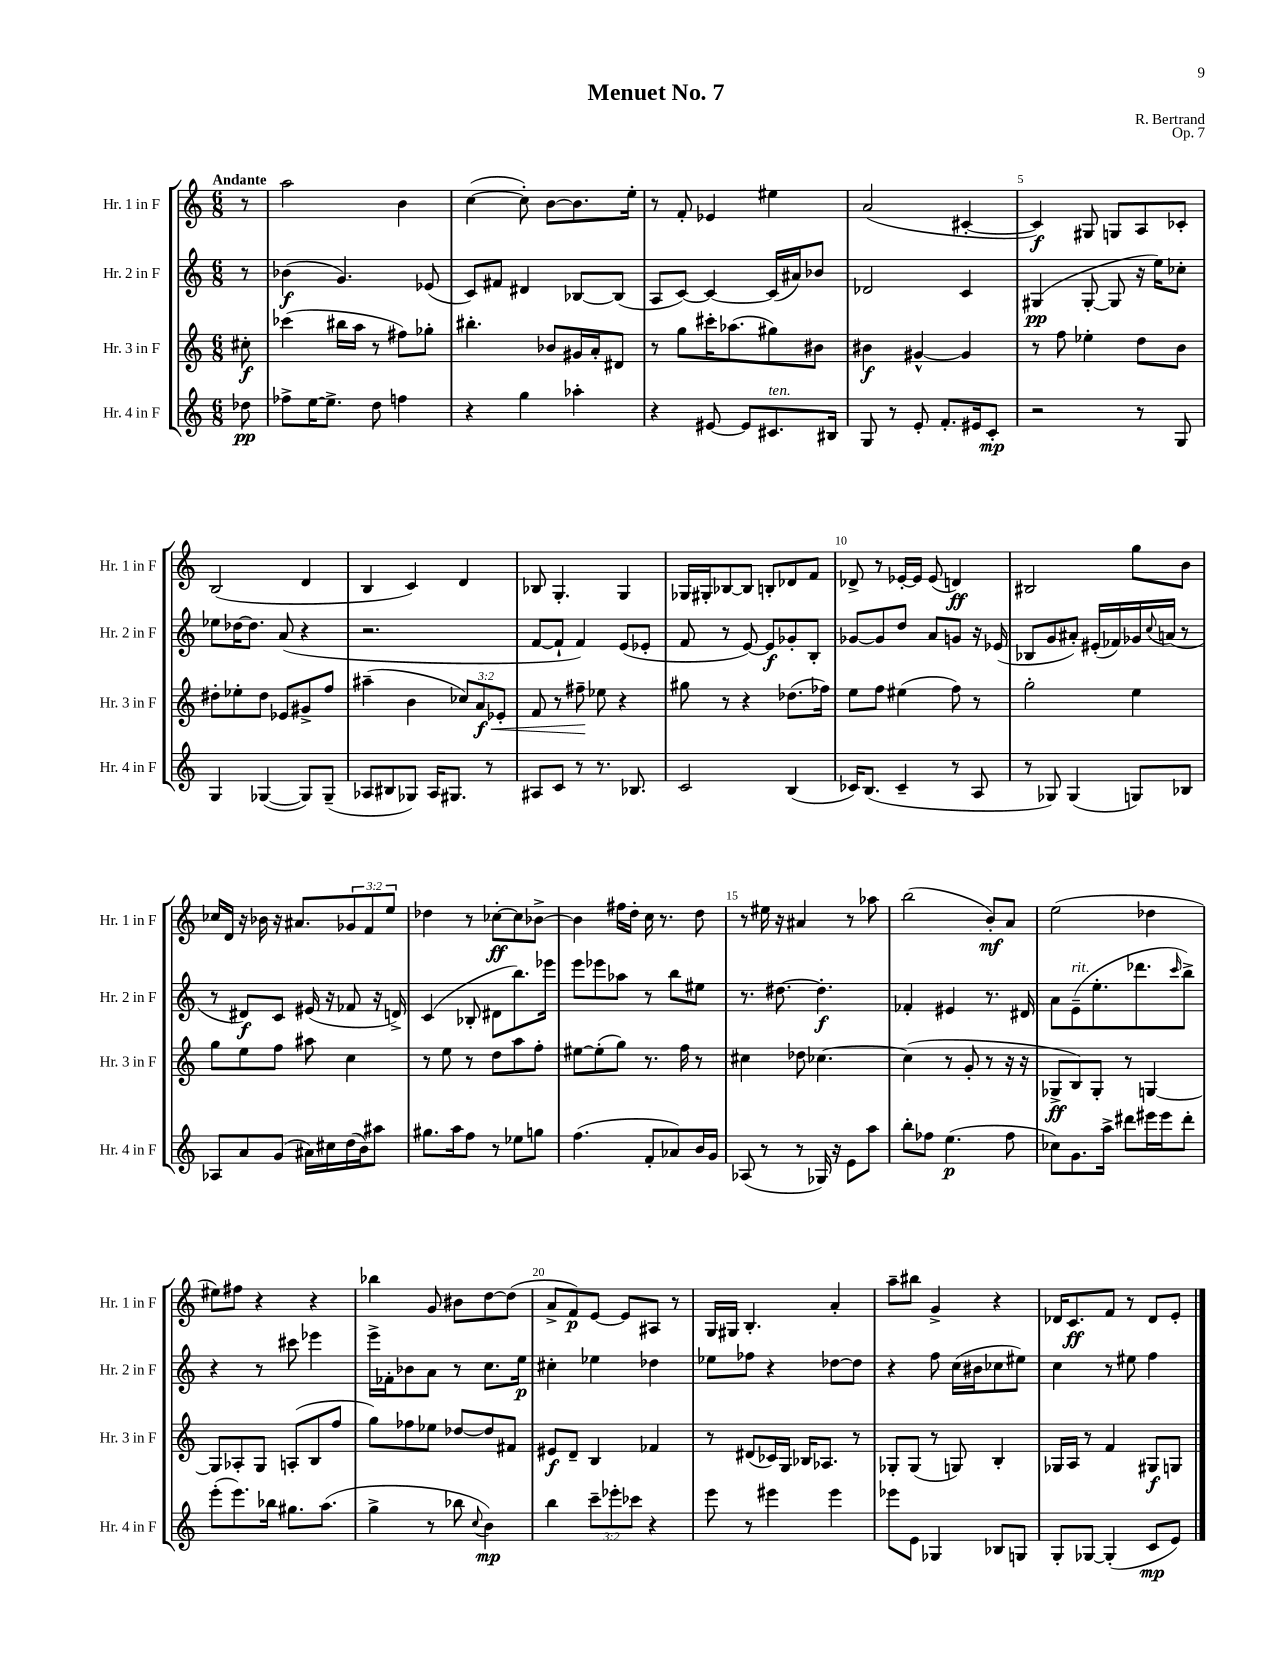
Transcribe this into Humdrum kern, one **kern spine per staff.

**kern	**dynam	**kern	**dynam	**kern	**dynam	**kern	**dynam
*part4	*part4	*part3	*part3	*part2	*part2	*part1	*part1
*staff4	*staff4	*staff3	*staff3	*staff2	*staff2	*staff1	*staff1
*I"Hr. 4 in F	*	*I"Hr. 3 in F	*	*I"Hr. 2 in F	*	*I"Hr. 1 in F	*
*I'Hr. 4 in F	*	*I'Hr. 3 in F	*	*I'Hr. 2 in F	*	*I'Hr. 1 in F	*
*clefG2	*	*clefG2	*	*clefG2	*	*clefG2	*
*k[]	*	*k[]	*	*k[]	*	*k[]	*
*M6/8	*	*M6/8	*	*M6/8	*	*M6/8	*
=	=	=	=	=	=	=	=
!	!	!	!	!	!	!LO:TX:a:B:t=Andante	!
8dd-X\	pp	8cc#X'\	f	8r	.	8r	.
=1	=1	=1	=1	=1	=1	=1	=1
8ff-X^\L	.	(4ccc-X\	.	(4b-X\	f	2aa\	.
[16ee\K	.	.	.	.	.	.	.
8.ee^\J]	.	.	.	.	.	.	.
.	.	16bb#X\LL	.	4.g/)	.	.	.
.	.	16aa\JJ	.	.	.	.	.
8dd\	.	8r	.	.	.	.	.
4ffn\	.	8ff#X\L)	.	.	.	4b\	.
.	.	8gg-X'\J	.	(8e-X/	.	.	.
=2	=2	=2	=2	=2	=2	=2	=2
4r	.	4.bb#X'\	.	8c/L)	.	([4cc\	.
.	.	.	.	8f#X/J	.	.	.
4gg\	.	.	.	4d#X/	.	8cc'\])	.
.	.	8b-X/L	.	.	.	[8b\L	.
4aa-X'\	.	16g#X/L	.	[8B-X/L	.	8.b\]	.
.	.	16a'/J	.	.	.	.	.
.	.	8d#X/J	.	(8B-/J]	.	.	.
.	.	.	.	.	.	16ee'\Jk	.
=3	=3	=3	=3	=3	=3	=3	=3
4r	.	8r	.	8A/L	.	8r	.
.	.	8gg\L	.	[8c/J)	.	8f'/	.
[8e#X/	.	16ccc#X'\K	.	4c/_	.	4e-X/	.
.	.	(8.aa-X\	.	.	.	.	.
8e#/L]	.	.	.	.	.	.	.
!LO:TX:a:i:t=ten.	!	!	!	!	!	!	!
8.c#X/	.	8gg#X\)	.	(16c/LL]	.	4ee#X\	.
.	.	.	.	16a#X/J)	.	.	.
.	.	8b#X\J	.	8b-X/J	.	.	.
16B#X/Jk	.	.	.	.	.	.	.
=4	=4	=4	=4	=4	=4	=4	=4
8G/	.	4b#X\	f	2d-X/	.	(2a/	.
8r	.	.	.	.	.	.	.
8e'/	.	[4g#X^^/	.	.	.	.	.
8.f'/L	.	.	.	.	.	.	.
.	.	4g#/]	.	4c/	.	[4c#X'/	.
16e#X/k	.	.	.	.	.	.	.
8c'/J	mp	.	.	.	.	.	.
=5	=5	=5	=5	=5	=5	=5	=5
2r	.	8r	.	(4G#X/	pp	4c#/])	f
.	.	8ff\	.	.	.	.	.
.	.	4ee-X'\	.	[8G#'/	.	8G#X/	.
.	.	.	.	8G#/]	.	8Gn/L	.
8r	.	8dd\L	.	16r	.	8A/	.
.	.	.	.	16ee\KL)	.	.	.
8G/	.	8b\J	.	8cc-X'\J	.	8c-X'/J	.
!!LO:LB:g=z
=6	=6	=6	=6	=6	=6	=6	=6
4G/	.	8dd#X'\L	.	8ee-X\L	.	(2B/	.
.	.	8ee-X'\	.	[16dd-X\K	.	.	.
.	.	.	.	8.dd-\J]	.	.	.
([4G-X/	.	8dd#\J	.	.	.	.	.
.	.	8e-X/L	.	(8a/	.	.	.
8G-/L])	.	8g#X^/	.	4r	.	4d/	.
(8G-~/J	.	8ff/J	.	.	.	.	.
=7	=7	=7	=7	=7	=7	=7	=7
8A-X/L	.	(4aa#X~\	.	2.r	.	4B/	.
8B#X/	.	.	.	.	.	.	.
8G-X/J)	.	4b\	.	.	.	4c/)	.
16A-/KL	.	.	.	.	.	.	.
8.G#X/J	.	.	.	.	.	.	.
.	.	12cc-X/L)	.	.	.	4d/	.
!	!	!	!LO:HP:b	!	!	!	!
.	.	12a/	< f	.	.	.	.
8r	.	.	.	.	.	.	.
.	.	12e-X'/J	.	.	.	.	.
=8	=8	=8	=8	=8	=8	=8	=8
8A#X/L	.	8f/	.	[8f/L	.	8B-X/	.
8c/J	.	8r	.	8f`/J]	.	4.G'/	.
8r	.	8ff#X~\	.	4f/)	.	.	.
8.r	.	8ee-X\	[	.	.	.	.
.	.	4r	.	(8e/L	.	4G/	.
8.B-X/	.	.	.	.	.	.	.
.	.	.	.	8e-X'/J	.	.	.
=9	=9	=9	=9	=9	=9	=9	=9
2c/	.	8gg#X\	.	8f/	.	16G-X/LL	.
.	.	.	.	.	.	16G#X'/J	.
.	.	8r	.	8r	.	[8B-X/	.
.	.	4r	.	[8e/)	.	8B-/J]	.
.	.	.	.	8e/L]	f	8Bn'/L	.
(4B/	.	(8.dd-X\L	.	8g-X'/	.	8d-X/	.
.	.	.	.	8B'/J	.	8f/J	.
.	.	16ff-X\Jk)	.	.	.	.	.
=10	=10	=10	=10	=10	=10	=10	=10
16c-X/KL)	.	8ee\L	.	[8g-X/L	.	8d-X^/	.
(8.B/J	.	.	.	.	.	.	.
.	.	8ff\J	.	8g-/]	.	8r	.
4c-~/	.	(4ee#X\	.	8dd/J	.	[16e-X'/LL	.
.	.	.	.	.	.	16e-/JJ]	.
.	.	.	.	8a/L	.	(8e-/	.
8r	.	8ff\)	.	8gn/J	.	4dn/)	ff
8A/	.	8r	.	16r	.	.	.
.	.	.	.	(16e-X/	.	.	.
=11	=11	=11	=11	=11	=11	=11	=11
8r	.	2gg'\	.	8B-X/L	.	2B#X/	.
8G-X/)	.	.	.	8g/	.	.	.
(4G-/	.	.	.	8a#X'/J)	.	.	.
.	.	.	.	(16e#X'/LL	.	.	.
.	.	.	.	16f-X/)	.	.	.
8Gn/L)	.	4ee\	.	16g-X/	.	8gg\L	.
.	.	.	.	8qqcc/	.	.	.
.	.	.	.	(16an/JJ	.	.	.
8B-X/J	.	.	.	8r	.	8b\J	.
!!LO:LB:g=z
=12	=12	=12	=12	=12	=12	=12	=12
8A-X/L	.	8gg\L	.	8r	.	16cc-X/LL	.
.	.	.	.	.	.	16d/JJ	.
8a/	.	8ee\	.	8d#X/L)	f	16r	.
.	.	.	.	.	.	16b-X\	.
(8g/J	.	8ff\J	.	8c/J	.	16r	.
.	.	.	.	.	.	8.a#X/L	.
16a#X\LL)	.	8aa#X\	.	(16e#X/	.	.	.
16cc#X\	.	.	.	16r	.	.	.
(16dd\	.	4cc\	.	8f-X/	.	12g-X/	.
16b\J)	.	.	.	.	.	.	.
.	.	.	.	.	.	12f/	.
8aa#X\J	.	.	.	16r	.	.	.
.	.	.	.	.	.	12ee/J	.
.	.	.	.	16dn^/)	.	.	.
=13	=13	=13	=13	=13	=13	=13	=13
8.gg#X\L	.	8r	.	(4c/	.	4dd-X\	.
.	.	8ee\	.	.	.	.	.
16aa\k	.	.	.	.	.	.	.
8ff\J	.	8r	.	8B-X'/	.	8r	.
8r	.	8dd\L	.	8d#X\L	.	[8cc-X'\L	ff
8ee-X\L	.	8aa\	.	8.bb\)	.	8cc-\]	.
8ggn\J	.	8ff'\J	.	.	.	[8b-X^\J	.
.	.	.	.	16eee-X\Jk	.	.	.
=14	=14	=14	=14	=14	=14	=14	=14
(4.ff\	.	[8ee#X\L	.	8eee\L	.	4b-\]	.
.	.	(8ee#'\]	.	8eee-X\	.	.	.
.	.	8gg\J)	.	8aa-X\J	.	16ff#X\LL	.
.	.	.	.	.	.	16dd'\JJ	.
8f'/L	.	8.r	.	8r	.	16cc\	.
.	.	.	.	.	.	8.r	.
8a-X/)	.	.	.	8bb\L	.	.	.
.	.	16ff\	.	.	.	.	.
16b/L	.	8r	.	8ee#X\J	.	8dd\	.
16g/JJ	.	.	.	.	.	.	.
=15	=15	=15	=15	=15	=15	=15	=15
(8A-X/	.	4cc#X\	.	8.r	.	8r	.
8r	.	.	.	.	.	16ee#X\	.
.	.	.	.	[8.dd#X\	.	16r	.
8r	.	8dd-X\	.	.	.	4a#X/	.
16G-X/)	.	[4.cc-X\	.	4.dd#'\]	f	.	.
16r	.	.	.	.	.	.	.
8e\L	.	.	.	.	.	8r	.
8aa\J	.	.	.	.	.	8aa-X\	.
=16	=16	=16	=16	=16	=16	=16	=16
8bb'\L	.	(4cc-\]	.	4f-X'/	.	(2bb\	.
8ff-X\J	.	.	.	.	.	.	.
(4.ee\	p	8r	.	4e#X/	.	.	.
.	.	8g'/	.	.	.	.	.
.	.	8r	.	8.r	.	8b'/L)	mf
8ff-\	.	16r	.	.	.	8a/J	.
.	.	16r	.	16d#X/	.	.	.
=17	=17	=17	=17	=17	=17	=17	=17
8cc-X\L)	.	8G-X^/L	ff	8a\L	.	(2ee\	.
!	!	!	!	!LO:TX:a:i:t=rit.	!	!	!
8.g\	.	8B/)	.	(8e~\	.	.	.
.	.	8G-'/J	.	8.ee'\	.	.	.
16aa^\Jk	.	.	.	.	.	.	.
8ddd#X\L	.	8r	.	.	.	.	.
.	.	.	.	8.ddd-X\	.	.	.
16eee#X\L	.	[4Gn/	.	.	.	4dd-X\	.
16eee#\J	.	.	.	.	.	.	.
.	.	.	.	16qqccc/	.	.	.
8ddd#'\J	.	.	.	8bb^\J)	.	.	.
!!LO:LB:g=z
=18	=18	=18	=18	=18	=18	=18	=18
(8eee'\L	.	8G/L]	.	4r	.	8ee#X\L)	.
8.eee\)	.	8A-X'/	.	.	.	8ff#X\J	.
.	.	8G/J	.	8r	.	4r	.
16bb-X\Jk	.	.	.	.	.	.	.
8.gg#X\L	.	(8An'/L	.	8ccc#X\	.	.	.
.	.	8B/	.	4eee-X\	.	4r	.
(8.aa\J	.	.	.	.	.	.	.
.	.	8ff/J	.	.	.	.	.
=19	=19	=19	=19	=19	=19	=19	=19
4gg^\	.	8gg\L)	.	16eee^\LL	.	4bb-X\	.
.	.	.	.	16f-X'\J	.	.	.
.	.	8ff-X\	.	8b-X\	.	.	.
8r	.	8ee-X\J	.	8a\J	.	8g/	.
8bb-X\	.	[8dd-X/L	.	8r	.	8b#X\L	.
8qqcc/	.	.	.	.	.	.	.
4b\)	mp	8dd-/]	.	8.cc\L	.	[8dd\	.
.	.	8f#X/J	.	.	.	(8dd\J]	.
.	.	.	.	16ee\Jk	p	.	.
=20	=20	=20	=20	=20	=20	=20	=20
4bb\	.	8e#X/L	f	4cc#X'\	.	8a^/L	.
.	.	8d~/J	.	.	.	8f/)	p
12ccc~\L	.	4B/	.	4ee-X\	.	[8e/J	.
12eee-X'\	.	.	.	.	.	.	.
.	.	.	.	.	.	8e/L]	.
12ccc-X\J	.	.	.	.	.	.	.
4r	.	4f-X/	.	4dd-X\	.	8A#X/J	.
.	.	.	.	.	.	8r	.
=21	=21	=21	=21	=21	=21	=21	=21
8eee\	.	8r	.	8ee-X\L	.	16G/LL	.
.	.	.	.	.	.	16G#X/JJ	.
8r	.	(8d#X/L	.	8ff-X\J	.	4.B'/	.
4eee#X\	.	16c-X/L)	.	4r	.	.	.
.	.	16G/JJ	.	.	.	.	.
.	.	16B-X/KL	.	.	.	.	.
.	.	8.A-X/J	.	.	.	.	.
4eee#\	.	.	.	[8dd-X\L	.	4a'/	.
.	.	8r	.	8dd-\J]	.	.	.
=22	=22	=22	=22	=22	=22	=22	=22
8eee-X\L	.	8G-X'/L	.	4r	.	8aa~\L	.
8e\J	.	(8G-/J	.	.	.	8bb#X\J	.
4G-X/	.	8r	.	8ff\	.	4g^/	.
.	.	8Gn/)	.	(16cc\LL	.	.	.
.	.	.	.	16b#X\J	.	.	.
8B-X/L	.	4B'/	.	8cc-X\	.	4r	.
8Gn/J	.	.	.	8ee#X\J)	.	.	.
=23	=23	=23	=23	=23	=23	=23	=23
8G'/L	.	16G-X/LL	.	4cc\	.	16d-X/KL	.
.	.	16A/JJ	.	.	.	8.c/	ff
[8G-X/J	.	8r	.	.	.	.	.
(4G-'/]	.	4f/	.	8r	.	8f/J	.
.	.	.	.	8ee#X\	.	8r	.
8c/L	mp	8G#X/L	f	4ff\	.	8d-/L	.
8e/J)	.	8Gn/J	.	.	.	8e'/J	.
==	==	==	==	==	==	==	==
*-	*-	*-	*-	*-	*-	*-	*-
